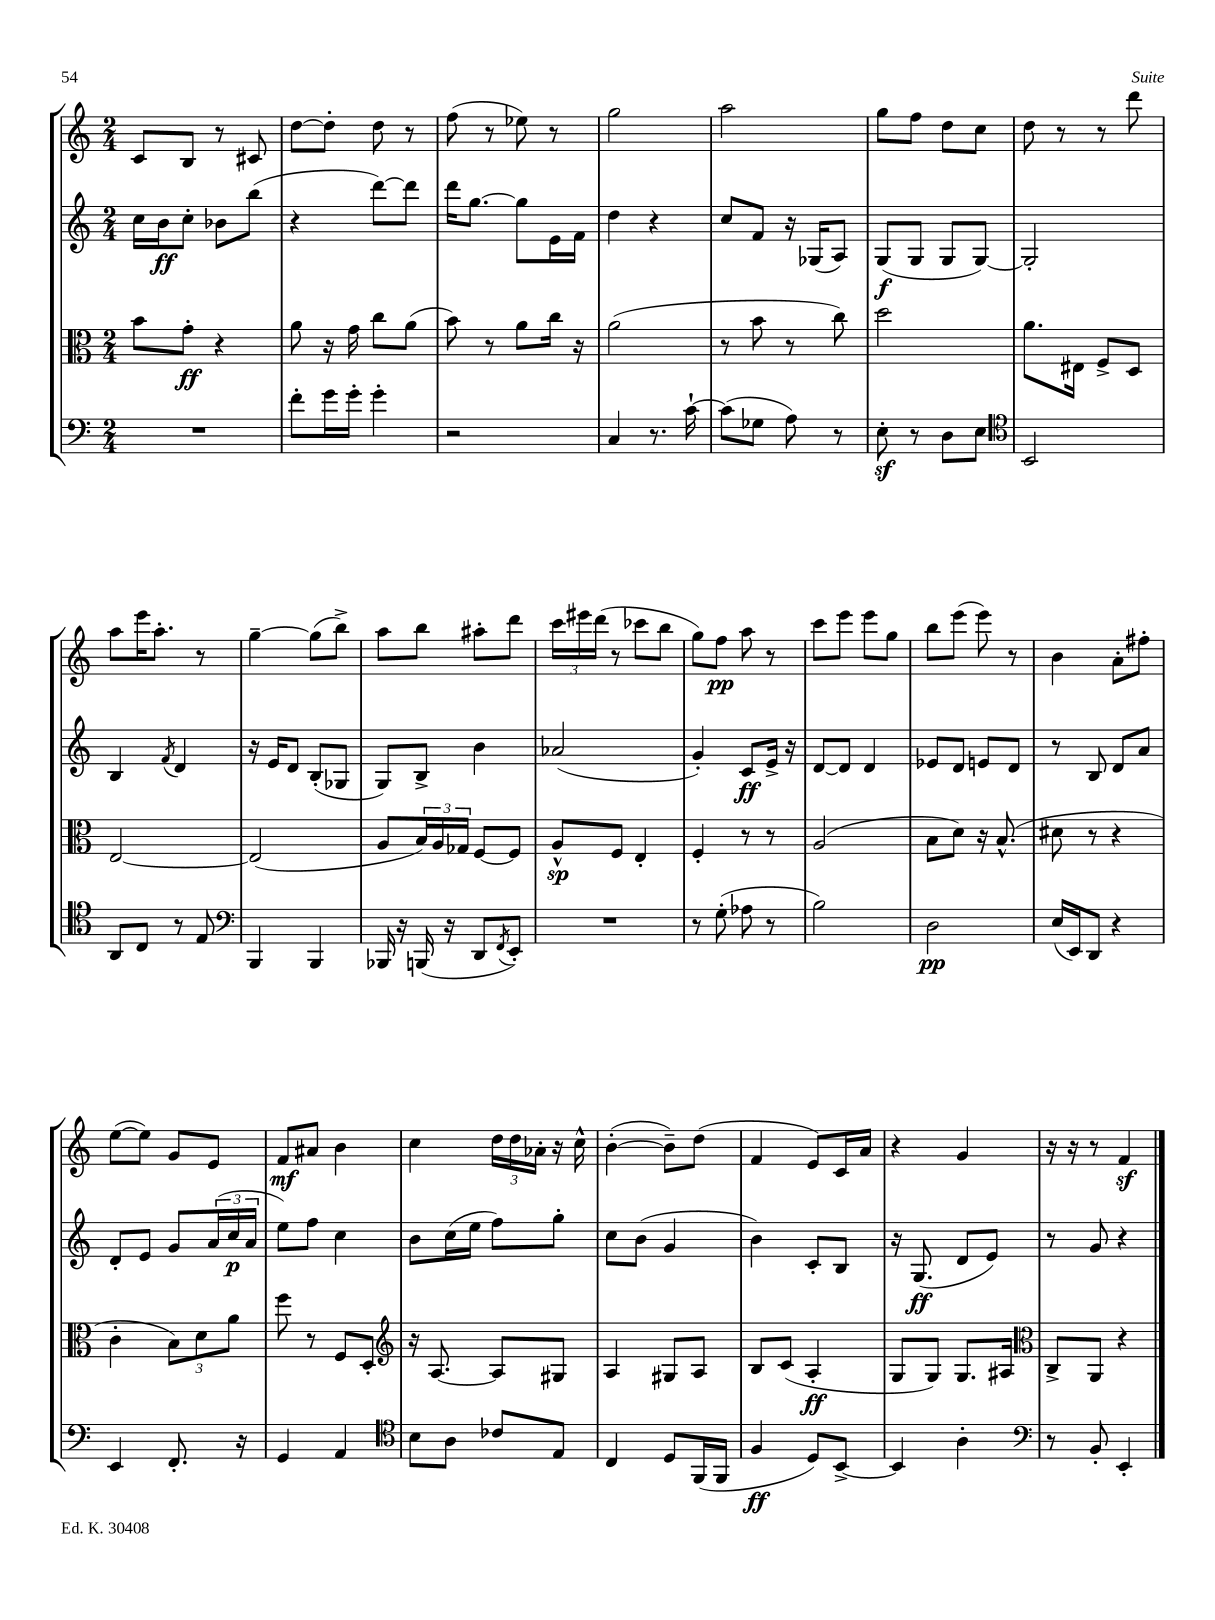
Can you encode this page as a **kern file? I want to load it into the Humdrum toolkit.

**kern	**kern	**kern	**kern
*staff4	*staff3	*staff2	*staff1
*clefF4	*clefC3	*clefG2	*clefG2
*k[]	*k[]	*k[]	*k[]
*M2/4	*M2/4	*M2/4	*M2/4
2r	8b	16cc	8c
.	.	16b	.
.	8g'	8cc'	8B
.	4r	8b-	8r
.	.	(8bb	8c#
=	=	=	=
8f'	8a	4r	[8dd
16g	16r	.	8dd']
16g'	16g	.	.
4g'	8cc	[8ddd)	8dd
.	(8a	8ddd]	8r
=	=	=	=
2r	8b)	16ddd	(8ff
.	.	[8.gg	.
.	8r	.	8r
.	8a	8gg]	8ee-)
.	16cc	16e	8r
.	16r	16f	.
=	=	=	=
4C	(2a	4dd	2gg
8.r	.	4r	.
[16c`	.	.	.
=	=	=	=
(8c]	8r	8cc	2aa
8G-	8b	8f	.
8A)	8r	16r	.
.	.	(16G-	.
8r	8cc)	8A)	.
=	=	=	=
8E'	2dd	(8G	8gg
8r	.	8G	8ff
8D	.	8G	8dd
8E	.	[8G)	8cc
=	=	=	=
*clefC4	*	*	*
2BB	8.a	2G']	8dd
.	.	.	8r
.	16E#	.	.
.	8F^	.	8r
.	8D	.	8ddd
=	=	=	=
8AA	[2E	4B	8aa
8C	.	.	16eee
.	.	.	8.aa'
.	.	8qf	.
8r	.	4d	.
8E	.	.	8r
=	=	=	=
*clefF4	*	*	*
4BBB	(2E]	16r	[4gg~
.	.	16e	.
.	.	8d	.
4BBB	.	(8B'	(8gg]
.	.	8G-	8bb^)
=	=	=	=
16BBB-	8A	8G)	8aa
16r	.	.	.
(16BBB	24B)	8B^	8bb
.	24A	.	.
16r	.	.	.
.	24G-	.	.
8DD	[8F	4b	8aa#'
8qFF	.	.	.
8EE')	8F]	.	8ddd
=	=	=	=
2r	8A^^	(2a-	24ccc
.	.	.	24eee#
.	.	.	(24ddd
.	8F	.	8r
.	4E'	.	8ccc-
.	.	.	8bb
=	=	=	=
8r	4F'	4g')	8gg)
(8G'	.	.	8ff
8A-	8r	8c	8aa
8r	8r	16e^	8r
.	.	16r	.
=	=	=	=
2B)	(2A	[8d	8ccc
.	.	8d]	8eee
.	.	4d	8eee
.	.	.	8gg
=	=	=	=
2D	8B	8e-	8bb
.	8d)	8d	(8eee
.	16r	8e	8eee)
.	(8.B^^	.	.
.	.	8d	8r
=	=	=	=
(16E	8d#	8r	4b
16EE)	.	.	.
8DD	8r	8B	.
4r	4r	8d	8a'
.	.	8a	8ff#'
=	=	=	=
4EE	4c'	8d'	([8ee
.	.	8e	8ee])
8.FF'	12B)	8g	8g
.	12d	.	.
.	.	(24a	8e
.	12a	24cc	.
16r	.	.	.
.	.	24a	.
=	=	=	=
4GG	8ff	8ee)	8f
.	8r	8ff	8a#
4AA	8F	4cc	4b
.	8D'	.	.
=	=	=	=
*clefC4	*clefG2	*	*
8B	16r	8b	4cc
.	[8.A	.	.
8A	.	(16cc	.
.	.	16ee	.
8c-	8A]	8ff)	24dd
.	.	.	24dd
.	.	.	24a-'
8E	8G#	8gg'	16r
.	.	.	16cc^^
=	=	=	=
4C	4A	8cc	([4b'
.	.	(8b	.
8D	8G#	4g	8b~])
(16FF	8A	.	(8dd
16FF	.	.	.
=	=	=	=
4F	8B	4b)	4f
.	(8c	.	.
8D)	4A'	8c'	8e)
[8BB^	.	8B	16c
.	.	.	16a
=	=	=	=
4BB]	8G	16r	4r
.	.	(8.G	.
.	8G)	.	.
4A'	8.G	8d	4g
.	.	8e)	.
.	16A#	.	.
=	=	=	=
*clefF4	*clefC3	*	*
8r	8C^	8r	16r
.	.	.	16r
8BB'	8AA	8g	8r
4EE'	4r	4r	4f
==	==	==	==
*-	*-	*-	*-
